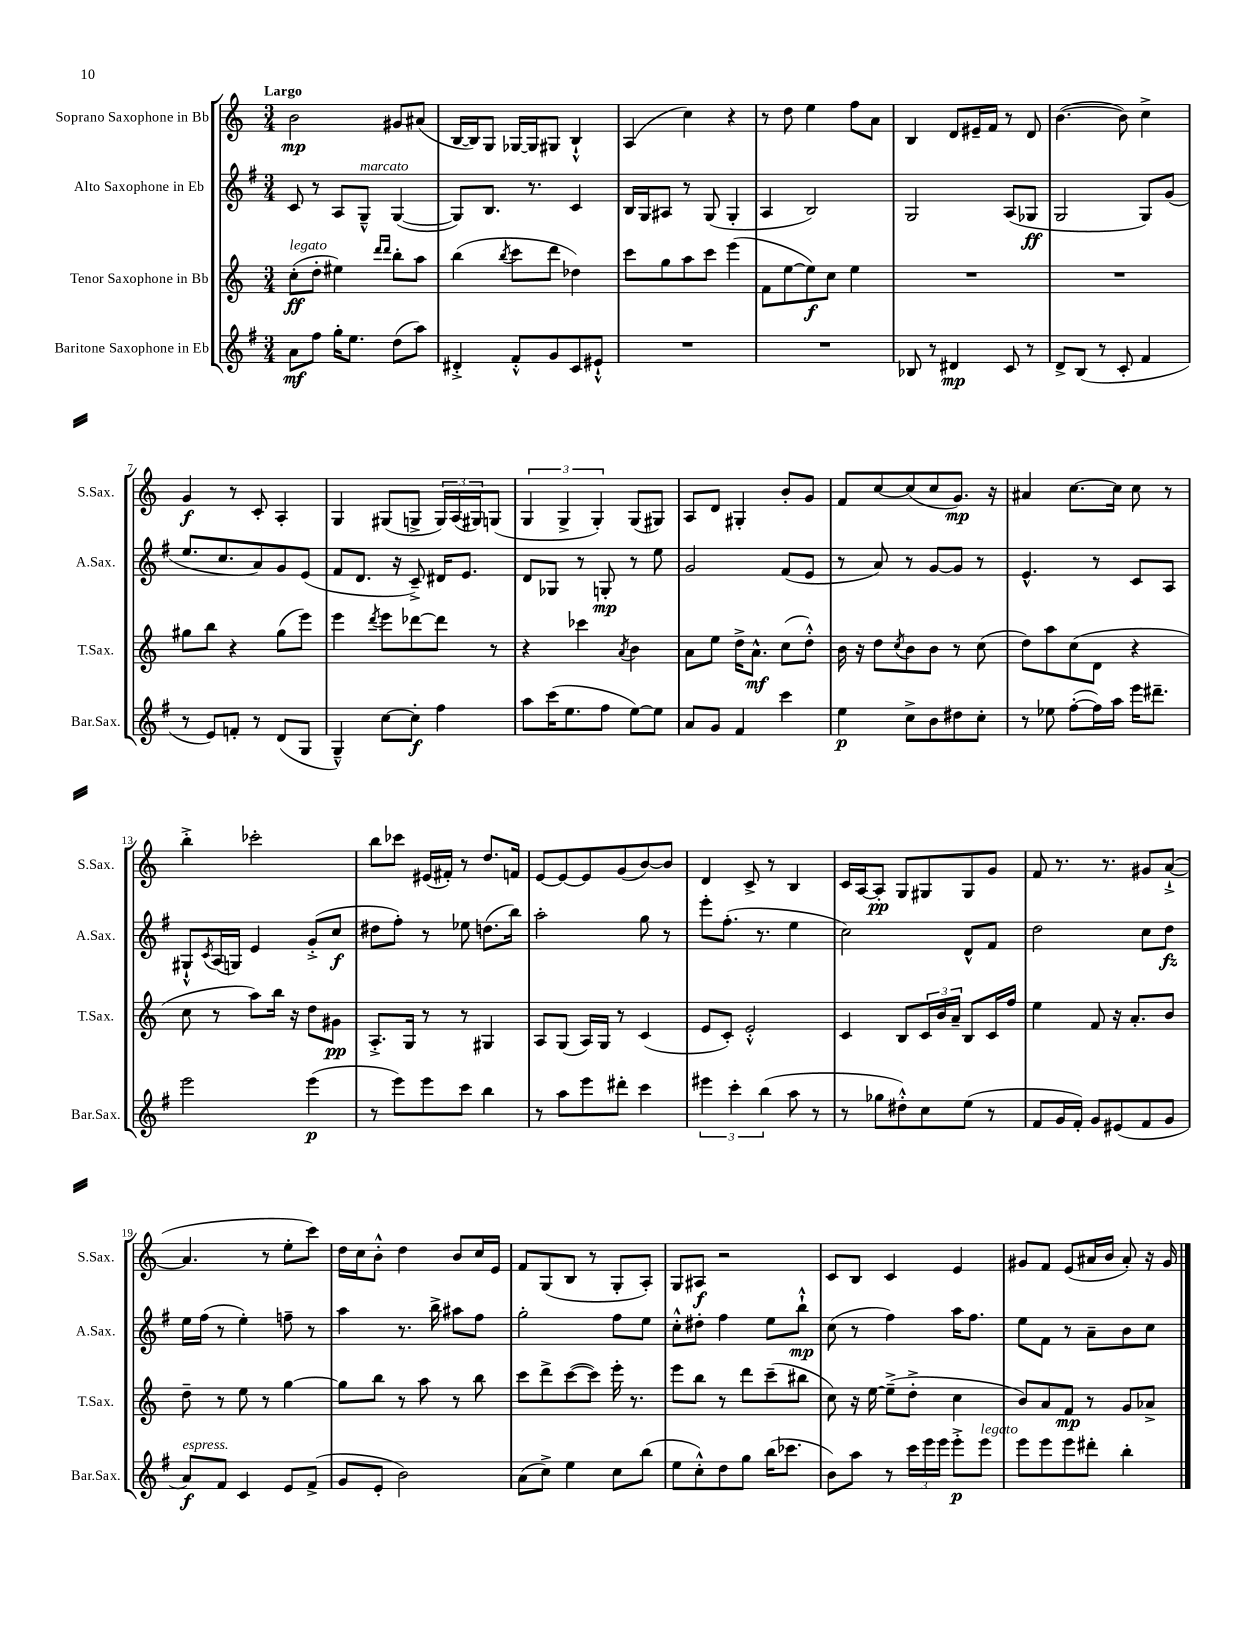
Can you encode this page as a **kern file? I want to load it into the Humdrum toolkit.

**kern	**dynam	**kern	**dynam	**kern	**dynam	**kern	**dynam
*part4	*part4	*part3	*part3	*part2	*part2	*part1	*part1
*staff4	*staff4	*staff3	*staff3	*staff2	*staff2	*staff1	*staff1
*I"Baritone Saxophone in Eb	*	*I"Tenor Saxophone in Bb	*	*I"Alto Saxophone in Eb	*	*I"Soprano Saxophone in Bb	*
*I'Bar.Sax.	*	*I'T.Sax.	*	*I'A.Sax.	*	*I'S.Sax.	*
*clefG2	*	*clefG2	*	*clefG2	*	*clefG2	*
*k[f#]	*	*k[]	*	*k[f#]	*	*k[]	*
*M3/4	*	*M3/4	*	*M3/4	*	*M3/4	*
=1	=1	=1	=1	=1	=1	=1	=1
!	!	!	!	!	!	!LO:TX:a:B:t=Largo	!
!	!	!LO:TX:a:i:t=legato	!	!	!	!	!
8a\L	mf	(8cc'\L	ff	8c/	.	2b\	mp
8ff#\J	.	8dd'\J	.	8r	.	.	.
16gg'\KL	.	4ee#X\)	.	8A/L	.	.	.
8.ee\J	.	.	.	.	.	.	.
!	!	!	!	!LO:TX:a:i:t=marcato	!	!	!
.	.	.	.	8G~^^/J	.	.	.
.	.	16qqddd/LL	.	.	.	.	.
.	.	16qqddd/JJ	.	.	.	.	.
(8dd\L	.	8bb'\L	.	([4G/	.	8g#X/L	.
8aa\J)	.	8aa\J	.	.	.	(8a#X/J	.
=2	=2	=2	=2	=2	=2	=2	=2
4d#X'^/	.	(4bb\	.	8G/L])	.	[16B/LL	.
.	.	.	.	.	.	16B/J])	.
.	.	.	.	8.B/J	.	8G/J	.
.	.	8qbb/	.	.	.	.	.
8f#'^^/L	.	8ccc\L	.	.	.	[16G-X/LL	.
.	.	.	.	8.r	.	16G-/J]	.
8g/	.	8ddd\J	.	.	.	8G#X/J	.
8c/	.	4dd-X\)	.	4c/	.	4B`^^/	.
8e#X`^^/J	.	.	.	.	.	.	.
=3	=3	=3	=3	=3	=3	=3	=3
2.r	.	8ccc\L	.	16B/LL	.	(4A/	.
.	.	.	.	16G/J	.	.	.
.	.	8gg\	.	8A#X/J	.	.	.
.	.	8aa\	.	8r	.	4cc\)	.
.	.	8ccc\J	.	(8G/	.	.	.
.	.	(4eee\	.	4G'/	.	4r	.
=4	=4	=4	=4	=4	=4	=4	=4
2.r	.	8f\L	.	4A/	.	8r	.
.	.	[8ee\	.	.	.	8dd\	.
.	.	8ee\])	f	2B/)	.	4ee\	.
.	.	8cc\J	.	.	.	.	.
.	.	4ee\	.	.	.	8ff\L	.
.	.	.	.	.	.	8a\J	.
=5	=5	=5	=5	=5	=5	=5	=5
8B-X/	.	2.r	.	2G/	.	4B/	.
8r	.	.	.	.	.	.	.
4d#X/	mp	.	.	.	.	8d/L	.
.	.	.	.	.	.	16e#X~/L	.
.	.	.	.	.	.	16f/JJ	.
8c/	.	.	.	(8A/L	.	8r	.
8r	.	.	.	8G-X/J	ff	8d/	.
=6	=6	=6	=6	=6	=6	=6	=6
8d^/L	.	2.r	.	2G/	.	([4.b\	.
(8B/J	.	.	.	.	.	.	.
8r	.	.	.	.	.	.	.
8c'/	.	.	.	.	.	8b\])	.
4f#/	.	.	.	8G/L)	.	4cc^\	.
.	.	.	.	(8g/J	.	.	.
!!LO:LB:g=z
=7	=7	=7	=7	=7	=7	=7	=7
8r	.	8gg#X\L	.	8.ee/L	.	4g/	f
8e/L)	.	8bb\J	.	.	.	.	.
.	.	.	.	8.cc/	.	.	.
8fn'/J	.	4r	.	.	.	8r	.
8r	.	.	.	8a/)	.	8c'/	.
(8d/L	.	(8gg#\L	.	8g/	.	4A'/	.
8G/J	.	8eee\J)	.	(8e/J	.	.	.
=8	=8	=8	=8	=8	=8	=8	=8
4G~^^/)	.	4eee\	.	8f#/L	.	4G/	.
.	.	.	.	8.d/J	.	.	.
.	.	8qddd/	.	.	.	.	.
[8cc\L	.	8eee\L	.	.	.	(8G#X/L	.
.	.	.	.	16r	.	.	.
8cc'\J]	f	[8ddd-X\	.	8c~^/)	.	8Gn^/J	.
4ff#\	.	8ddd-\J]	.	16d#X/KL	.	24G/LL)	.
.	.	.	.	.	.	(24A/	.
.	.	.	.	8.e/J	.	.	.
.	.	.	.	.	.	24G#X/J)	.
.	.	8r	.	.	.	(8Gn/J	.
=9	=9	=9	=9	=9	=9	=9	=9
8aa\L	.	4r	.	8d/L	.	6G/	.
(16ccc\K	.	.	.	8G-X/J	.	.	.
.	.	.	.	.	.	6G^/	.
8.ee\	.	.	.	.	.	.	.
.	.	4ccc-X\	.	8r	.	.	.
.	.	.	.	.	.	6G'/)	.
8ff#\J	.	.	.	8Gn'/	mp	.	.
.	.	8qa/	.	.	.	.	.
[8ee\L)	.	4b\	.	8r	.	(8G/L	.
8ee\J]	.	.	.	8ee\	.	8G#X/J)	.
=10	=10	=10	=10	=10	=10	=10	=10
8a/L	.	8a\L	.	2g/	.	8A/L	.
8g/J	.	8ee\J	.	.	.	8d/J	.
4f#/	.	16dd^\KL	.	.	.	4G#X'/	.
.	.	8.a^^\J	mf	.	.	.	.
4ccc\	.	(8cc\L	.	(8f#/L	.	8b'/L	.
.	.	8dd'^^\J)	.	8e/J	.	8g/J	.
=11	=11	=11	=11	=11	=11	=11	=11
4ee\	p	16b\	.	8r	.	8f/L	.
.	.	16r	.	.	.	.	.
.	.	8dd\L	.	8a/)	.	[8cc/	.
.	.	8qcc/	.	.	.	.	.
8cc^\L	.	8b\	.	8r	.	(8cc/]	.
8b\	.	8b\J	.	[8g/L	.	8cc/	.
8dd#X\	.	8r	.	8g/J]	.	8.g/J)	mp
8cc'\J	.	(8cc\	.	8r	.	.	.
.	.	.	.	.	.	16r	.
=12	=12	=12	=12	=12	=12	=12	=12
8r	.	8dd\L)	.	4.e^^/	.	4a#X/	.
8ee-X\	.	8aa\	.	.	.	.	.
([8ff#'\L	.	(8cc\	.	.	.	[8.cc\L	.
16ff#\L])	.	8d\J	.	8r	.	.	.
16aa\JJ	.	.	.	.	.	16cc\Jk]	.
16eee\KL	.	4r	.	8c/L	.	8cc\	.
8.ddd#X~\J	.	.	.	.	.	.	.
.	.	.	.	8A/J	.	8r	.
!!LO:LB:g=z
=13	=13	=13	=13	=13	=13	=13	=13
2eee\	.	8cc\	.	8G#X`^^/L	.	4bb'^\	.
.	.	.	.	8qc/	.	.	.
.	.	8r	.	(16A/L	.	.	.
.	.	.	.	16Gn/JJ)	.	.	.
.	.	8aa\L)	.	4e/	.	2ccc-X'\	.
.	.	16bb\Jk	.	.	.	.	.
.	.	16r	.	.	.	.	.
(4eee\	p	8dd\L	.	(8g'^/L	.	.	.
.	.	8g#X\J	pp	8cc/J	f	.	.
=14	=14	=14	=14	=14	=14	=14	=14
8r	.	8.A'^/L	.	8dd#X\L	.	8bb\L	.
8eee\L)	.	.	.	8ff#'\J)	.	8ccc-X\J	.
.	.	16G/Jk	.	.	.	.	.
8eee\	.	8r	.	8r	.	(16e#X/LL	.
.	.	.	.	.	.	16f#X'/JJ)	.
8ccc\J	.	8r	.	8ee-X\	.	8r	.
4bb\	.	4G#X/	.	(8.ddn\L	.	8.dd/L	.
.	.	.	.	16bb\Jk)	.	16fn/Jk	.
=15	=15	=15	=15	=15	=15	=15	=15
8r	.	8A/L	.	2aa'\	.	[8e/L	.
8aa\L	.	(8G/J	.	.	.	8e/_	.
8eee\	.	16A/LL)	.	.	.	8e/]	.
.	.	16G/JJ	.	.	.	.	.
8ddd#X'\J	.	8r	.	.	.	(8g/	.
4ccc\	.	(4c/	.	8gg\	.	[8b/)	.
.	.	.	.	8r	.	8b/J]	.
=16	=16	=16	=16	=16	=16	=16	=16
6eee#X\	.	8e/L	.	8eee'\L	.	4d/	.
.	.	8c'/J)	.	(8.ff#'\J	.	.	.
6ccc'\	.	.	.	.	.	.	.
.	.	2e'^^/	.	.	.	8c^/	.
.	.	.	.	8.r	.	.	.
(6bb\	.	.	.	.	.	.	.
.	.	.	.	.	.	8r	.
8aa\	.	.	.	4ee\	.	4B/	.
8r	.	.	.	.	.	.	.
=17	=17	=17	=17	=17	=17	=17	=17
8r	.	4c/	.	2cc\)	.	16c/LL	.
.	.	.	.	.	.	[16A/J	.
8gg-X\L	.	.	.	.	.	8A'/J]	pp
8dd#X'^^\)	.	8B/L	.	.	.	8G/L	.
8cc\	.	24c/L	.	.	.	8G#X/	.
.	.	24b/	.	.	.	.	.
.	.	24a~/JJ	.	.	.	.	.
(8ee\J	.	8B/L	.	8d^^/L	.	8G#/	.
8r	.	16c/L	.	8f#/J	.	8g/J	.
.	.	16ff/JJ	.	.	.	.	.
=18	=18	=18	=18	=18	=18	=18	=18
8f#/L	.	4ee\	.	2dd\	.	8f/	.
16g/L	.	.	.	.	.	8.r	.
16f#'/JJ)	.	.	.	.	.	.	.
8g/L	.	8f/	.	.	.	.	.
.	.	.	.	.	.	8.r	.
(8e#X/	.	16r	.	.	.	.	.
.	.	8.a'/L	.	.	.	.	.
8f#/	.	.	.	8cc\L	.	8g#X/L	.
8g/J	.	8b/J	.	8dd\J	fz	([8a`^/J	.
!!LO:LB:g=z
=19	=19	=19	=19	=19	=19	=19	=19
!LO:TX:a:i:t=espress.	!	!	!	!	!	!	!
8a/L)	f	8dd~\	.	16ee\LL	.	4.a/]	.
.	.	.	.	(16ff#\JJ	.	.	.
8f#/J	.	8r	.	8r	.	.	.
4c/	.	8ee\	.	4ee'\)	.	.	.
.	.	8r	.	.	.	8r	.
8e/L	.	[4gg\	.	8ffn~\	.	8ee'\L	.
(8f#^/J	.	.	.	8r	.	8ccc\J)	.
=20	=20	=20	=20	=20	=20	=20	=20
8g/L	.	8gg\L]	.	4aa\	.	16dd\LL	.
.	.	.	.	.	.	16cc\J	.
8e'/J	.	8bb\J	.	.	.	8b'^^\J	.
2b\)	.	8r	.	8.r	.	4dd\	.
.	.	8aa\	.	.	.	.	.
.	.	.	.	16bb^\	.	.	.
.	.	8r	.	8aa#X\L	.	8b/L	.
.	.	8bb\	.	8ff#\J	.	16cc/L	.
.	.	.	.	.	.	16e/JJ	.
=21	=21	=21	=21	=21	=21	=21	=21
(8a\L	.	8ccc\L	.	2gg'\	.	8f/L	.
8cc^\J)	.	8ddd^\	.	.	.	(8G/	.
4ee\	.	([8ccc\	.	.	.	8B/J	.
.	.	8ccc\J])	.	.	.	8r	.
8cc\L	.	16eee'\	.	8ff#\L	.	8G'/L	.
.	.	8.r	.	.	.	.	.
(8bb\J	.	.	.	8ee\J	.	8A'/J)	.
=22	=22	=22	=22	=22	=22	=22	=22
8ee\L	.	8eee\L	.	8cc'^^\L	.	8G/L	.
8cc'^^\)	.	8bb\J	.	8dd#X'\J	.	8A#X/J	f
8dd\	.	8r	.	4ff#\	.	2r	.
8gg\J	.	8ddd\L	.	.	.	.	.
(16bb\KL	.	(8ccc~\	.	8ee\L	.	.	.
8.ccc-X\J	.	.	.	.	.	.	.
.	.	8bb#X\J	.	8bb`^^\J	mp	.	.
=23	=23	=23	=23	=23	=23	=23	=23
8b\L)	.	8cc\)	.	(8cc\	.	8c/L	.
8aa\J	.	16r	.	8r	.	8B/J	.
.	.	[16ee\	.	.	.	.	.
8r	.	(8ee~^\L]	.	4ff#\)	.	4c/	.
24ccc\LL	.	8dd'^\J	.	.	.	.	.
24eee\	.	.	.	.	.	.	.
24eee\JJ	.	.	.	.	.	.	.
8eee'^\L	p	4cc\	.	16aa\KL	.	4e/	.
.	.	.	.	8.ff#\J	.	.	.
!LO:TX:a:i:t=legato	!	!	!	!	!	!	!
8eee\J	.	.	.	.	.	.	.
=24	=24	=24	=24	=24	=24	=24	=24
8eee\L	.	8b/L)	.	8ee\L	.	8g#X/L	.
8eee\	.	8a/	.	8f#\J	.	8f/J	.
8eee\	.	8f/J	mp	8r	.	(8e/L	.
8ddd#X'\J	.	8r	.	8a~\L	.	16a#X/L	.
.	.	.	.	.	.	16b/JJ	.
4bb'\	.	8g/L	.	8b\	.	8a#'/)	.
.	.	8a-X^/J	.	8cc\J	.	16r	.
.	.	.	.	.	.	16g#/	.
==	==	==	==	==	==	==	==
*-	*-	*-	*-	*-	*-	*-	*-
